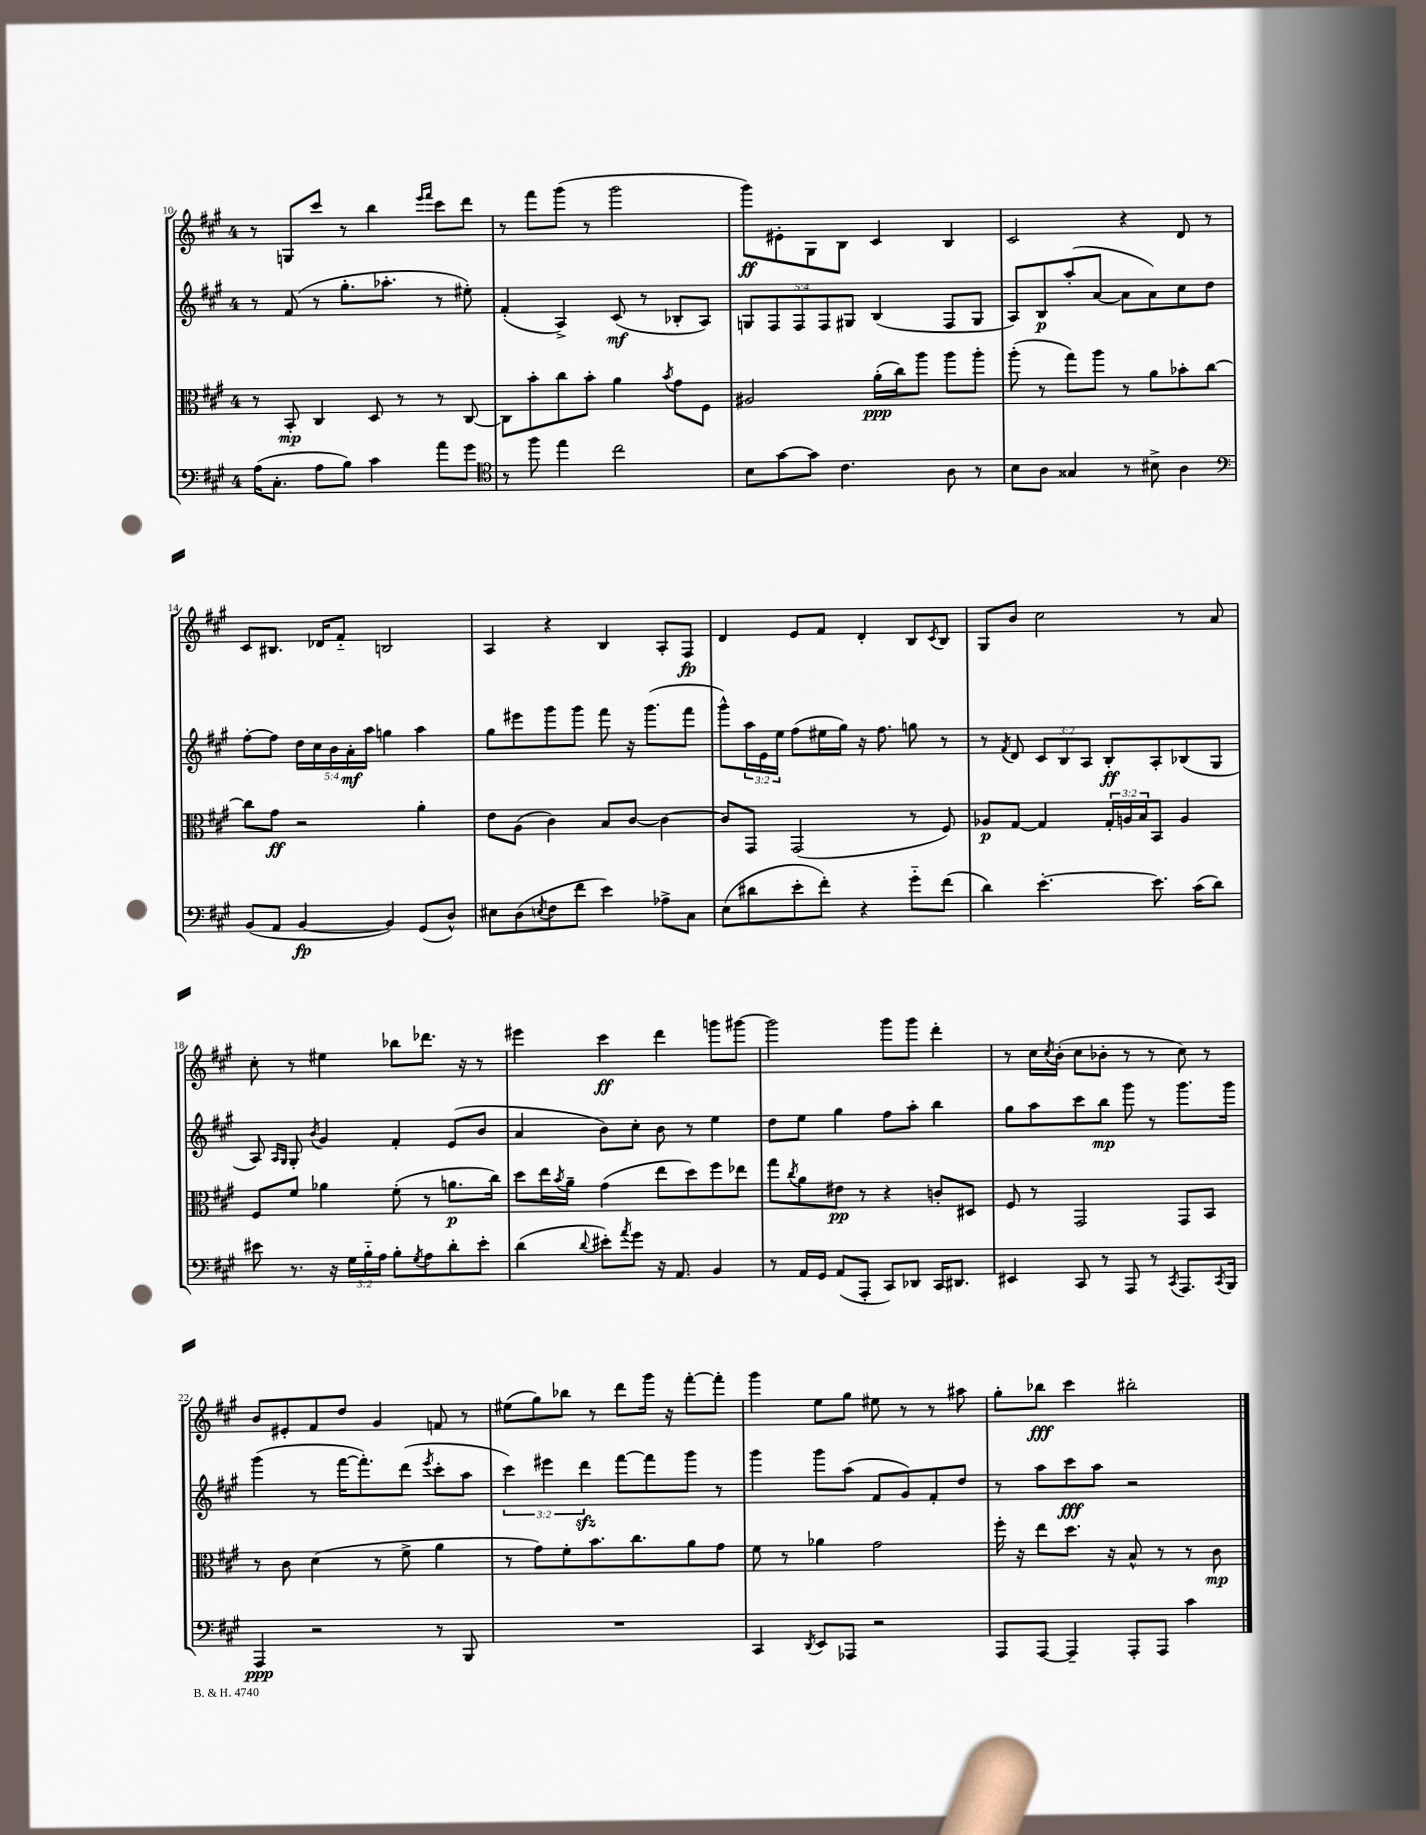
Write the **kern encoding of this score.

**kern	**dynam	**kern	**dynam	**kern	**dynam	**kern	**dynam
*part4	*part4	*part3	*part3	*part2	*part2	*part1	*part1
*staff4	*staff4	*staff3	*staff3	*staff2	*staff2	*staff1	*staff1
*clefF4	*	*clefC3	*	*clefG2	*	*clefG2	*
*k[f#c#g#]	*	*k[f#c#g#]	*	*k[f#c#g#]	*	*k[f#c#g#]	*
*M4/4	*	*M4/4	*	*M4/4	*	*M4/4	*
=10	=10	=10	=10	=10	=10	=10	=10
(16A\KL	.	8r	.	8r	.	8r	.
8.C#'\J	.	.	.	.	.	.	.
.	.	8BB'/	mp	(8f#/	.	8Gn/L	.
8A\L	.	4C#/	.	8r	.	8ccc#/J	.
8B\J)	.	.	.	8.gg#'\L	.	8r	.
4c#\	.	8D/	.	.	.	4bb\	.
.	.	.	.	8.aa-X'\J	.	.	.
.	.	8r	.	.	.	.	.
.	.	.	.	.	.	16qqeee/LL	.
.	.	.	.	.	.	16qqfff#/JJ	.
8a\L	.	8r	.	8r	.	8ccc#\L	.
8g#\J	.	[8C#/	.	8ee#X'\)	.	8ddd\J	.
=11	=11	=11	=11	=11	=11	=11	=11
*clefC4	*	*	*	*	*	*	*
8r	.	8C#\L]	.	(4f#'/	.	8r	.
8ff#\	.	8b'\	.	.	.	8fff#\L	.
4ee\	.	8cc#\	.	4A^/)	.	(8ggg#\J	.
.	.	8b'\J	.	.	.	8r	.
2cc#\	.	4a\	.	(8c#/	mf	2ggg#\	.
.	.	.	.	8r	.	.	.
.	.	8qb/	.	.	.	.	.
.	.	8g#\L	.	8B-X'/L	.	.	.
.	.	8F#\J	.	8A/J)	.	.	.
=12	=12	=12	=12	=12	=12	=12	=12
8B\L	.	2A#X/	.	10Gn/L	.	8ggg#\L)	ff
.	.	.	.	10F#/	.	.	.
[8g#\	.	.	.	.	.	8e#X'\	.
.	.	.	.	10F#/	.	.	.
8g#\J]	.	.	.	.	.	8G#\	.
.	.	.	.	10F#/	.	.	.
4.c#\	.	.	.	.	.	8B\J	.
.	.	.	.	10G#X/J	.	.	.
.	.	(16a'\LL	ppp	(4B/	.	4c#/	.
.	.	16cc#\J)	.	.	.	.	.
.	.	8aa\J	.	.	.	.	.
8A\	.	8aa\L	.	8F#/L	.	4B/	.
8r	.	8aa'\J	.	8G#/J	.	.	.
=13	=13	=13	=13	=13	=13	=13	=13
8B\L	.	(8aa'\	.	8A/L)	.	2c#/	.
8A\J	.	8r	.	8B/	p	.	.
4G##X/	.	8gg#\L)	.	(8aa'/	.	.	.
.	.	8aa\J	.	[8a/J	.	.	.
8r	.	8r	.	8a\L]	.	4r	.
8B#X^\	.	8a\L	.	8a\)	.	.	.
4A\	.	8b-X'\	.	8cc#\	.	8d/	.
.	.	[8cc#\J	.	8dd\J	.	8r	.
!!LO:LB:g=z
=14	=14	=14	=14	=14	=14	=14	=14
*clefF4	*	*	*	*	*	*	*
(8BB/L	.	8cc#\L]	.	[8ff#'\L	.	8c#/L	.
8AA/J	.	8g#\J	ff	8ff#\J]	.	8.B#X/J	.
[4BB/	fp	2r	.	20dd\LL	.	.	.
.	.	.	.	20cc#\	.	.	.
.	.	.	.	.	.	16d-X/KL	.
.	.	.	.	20b\	.	.	.
.	.	.	.	.	.	8f#/J	.
.	.	.	.	20a'\	mf	.	.
.	.	.	.	20aa\JJ	.	.	.
4BB/])	.	.	.	4ggn\	.	2Bn/	.
(8GG#/L	.	4a'\	.	4aa\	.	.	.
8D^^/J)	.	.	.	.	.	.	.
=15	=15	=15	=15	=15	=15	=15	=15
8E#X\L	.	8e\L	.	8gg#\L	.	4A/	.
(8D\	.	(8A\J	.	8eee#X\	.	.	.
8qEn/	.	.	.	.	.	.	.
8F#\	.	4c#\)	.	8ggg#\	.	4r	.
8f#\J	.	.	.	8ggg#\J	.	.	.
4e\)	.	8B/L	.	8fff#\	.	4B/	.
.	.	[8c#/J	.	16r	.	.	.
.	.	.	.	(8.ggg#\L	.	.	.
8A-X^\L	.	4c#\_	.	.	.	8A'/L	.
8C#\J	.	.	.	8fff#\J	.	8F#/J	fp
=16	=16	=16	=16	=16	=16	=16	=16
(8E\L	.	8c#/L]	.	8ggg#^^\L)	.	4d/	.
8d#X\	.	8GG#/J	.	24aa\L	.	.	.
.	.	.	.	24e\	.	.	.
.	.	.	.	24ee\JJ	.	.	.
8e'\	.	(2GG#/	.	(8ff#\L	.	8e/L	.
8f#'\J)	.	.	.	16ee#X\L	.	8f#/J	.
.	.	.	.	16gg#\JJ)	.	.	.
4r	.	.	.	16r	.	4d'/	.
.	.	.	.	8.ff#\	.	.	.
8g#\L	.	8r	.	8ggn\	.	8B/L	.
.	.	.	.	.	.	8qc#/	.
(8f#\J	.	8F#/)	.	8r	.	8B/J	.
=17	=17	=17	=17	=17	=17	=17	=17
4d\)	.	8A-X/L	p	8r	.	8G#/L	.
.	.	.	.	8qf#/	.	.	.
.	.	[8G#/J	.	8d/	.	8b/J	.
[4.e'\	.	4G#/]	.	12c#/L	.	2cc#\	.
.	.	.	.	12B/	.	.	.
.	.	.	.	12A/J	.	.	.
.	.	24G#'/LL	.	8B'/L	ff	.	.
.	.	24An/	.	.	.	.	.
.	.	24B/J	.	.	.	.	.
8.e\]	.	8BB/J	.	8A'/	.	.	.
.	.	4A/	.	(8B-X/	.	8r	.
(16c#\KL	.	.	.	.	.	.	.
8d\J)	.	.	.	8G#/J	.	8a/	.
!!LO:LB:g=z
=18	=18	=18	=18	=18	=18	=18	=18
8e#X\	.	8F#/L	.	8A/)	.	8cc#'\	.
.	.	.	.	16qqA/LL	.	.	.
.	.	.	.	16qqG#/JJ	.	.	.
8.r	.	8f#/J	.	8G#'/	.	8r	.
.	.	.	.	8qb/	.	.	.
.	.	4a-X\	.	4g#/	.	4ee#X\	.
16r	.	.	.	.	.	.	.
24G#\LL	.	.	.	.	.	.	.
24B\	.	.	.	.	.	.	.
24A\JJ	.	.	.	.	.	.	.
8B'\L	.	(8f#'\	.	4f#'/	.	8bb-X\L	.
8qG#/	.	.	.	.	.	.	.
8A\	.	8r	.	.	.	8.ddd-X\J	.
8d'\	.	8.an\L	p	(8e/L	.	.	.
.	.	.	.	.	.	16r	.
8e#'\J	.	.	.	8b/J	.	8r	.
.	.	16cc#\Jk)	.	.	.	.	.
=19	=19	=19	=19	=19	=19	=19	=19
(4d\	.	8dd\L	.	4a/	.	4eee#X\	.
.	.	16ee\L	.	.	.	.	.
.	.	8qb/	.	.	.	.	.
.	.	16a~\JJ	.	.	.	.	.
8qqd/	.	.	.	.	.	.	.
8e#X'\L)	.	(4g#\	.	8b\L)	.	4ccc#\	ff
8qa/	.	.	.	.	.	.	.
8g#\J	.	.	.	8cc#'\J	.	.	.
16r	.	8ee\L	.	8b\	.	4ddd\	.
8.AA/	.	.	.	.	.	.	.
.	.	8dd\)	.	8r	.	.	.
4BB/	.	8ff#\	.	4ee\	.	8gggn\L	.
.	.	8ee-X\J	.	.	.	[8ggg#X\J	.
=20	=20	=20	=20	=20	=20	=20	=20
8r	.	8gg#\L	.	8dd\L	.	2ggg#\]	.
.	.	8qcc#/	.	.	.	.	.
16AA/LL	.	8a\	.	8ee\J	.	.	.
16GG#/JJ	.	.	.	.	.	.	.
(8AA/L	.	8e#X\J	pp	4gg#\	.	.	.
8AAA'/J	.	8r	.	.	.	.	.
8CC#/L)	.	4r	.	8ff#\L	.	8ggg#\L	.
8DD-X/J	.	.	.	8aa'\J	.	8ggg#\J	.
16CC#/KL	.	8cn'/L	.	4bb\	.	4ddd'\	.
8.DD#X/J	.	.	.	.	.	.	.
.	.	8D#X/J	.	.	.	.	.
=21	=21	=21	=21	=21	=21	=21	=21
4EE#X/	.	8F#/	.	8gg#\L	.	8r	.
.	.	8r	.	8aa\	.	16cc#\LL	.
.	.	.	.	.	.	8qcc#/	.
.	.	.	.	.	.	(16b'\JJ	.
8CC#/	.	2GG#/	.	8ccc#\	.	8cc#\L	.
8r	.	.	.	8bb\J	mp	8b-X'\J	.
8AAA/	.	.	.	8ggg#\	.	8r	.
8r	.	.	.	8r	.	8r	.
8qCC#/	.	.	.	.	.	.	.
8.AAA/L	.	8GG#/L	.	8.ggg#\L	.	8cc#\)	.
.	.	8BB/J	.	.	.	8r	.
8qCC#/	.	.	.	.	.	.	.
16BBB/Jk	.	.	.	16ggg#\Jk	.	.	.
!!LO:LB:g=z
=22	=22	=22	=22	=22	=22	=22	=22
4AAA/	ppp	8r	.	(4ggg#\	.	8b/L	.
.	.	8c#\	.	.	.	8e#X'/	.
2r	.	(4d\	.	8r	.	8f#/	.
.	.	.	.	[16fff#\KL	.	8dd/J	.
.	.	.	.	8.fff#'\])	.	.	.
.	.	8r	.	.	.	4g#/	.
.	.	8f#^\	.	(8ddd\J	.	.	.
.	.	.	.	8qeee/	.	.	.
8r	.	4a\	.	8ccc#'\L	.	8fn/	.
8BBB/	.	.	.	8aa\J	.	8r	.
=23	=23	=23	=23	=23	=23	=23	=23
1r	.	8r	.	6ccc#\)	.	(8ee#X\L	.
.	.	8g#\L)	.	.	.	8gg#\)	.
.	.	.	.	6eee#X\	.	.	.
.	.	8f#'\	.	.	.	8bb-X\J	.
.	.	.	.	6dddzz\	.	.	.
.	.	8.b\	.	.	.	8r	.
.	.	.	.	[8fff#\L	.	8ddd\L	.
.	.	8.cc#\	.	.	.	.	.
.	.	.	.	8fff#\]	.	16ggg#\Jk	.
.	.	.	.	.	.	16r	.
.	.	8a\	.	8ggg#\J	.	[8fff#'\L	.
.	.	8g#\J	.	8r	.	8fff#'\J]	.
=24	=24	=24	=24	=24	=24	=24	=24
4CC#/	.	8f#\	.	4ggg#\	.	4ggg#\	.
.	.	8r	.	.	.	.	.
8qDD/	.	.	.	.	.	.	.
8EE/L	.	4a-X\	.	8ggg#\L	.	8ee\L	.
8AAA-X/J	.	.	.	(8aa\J	.	8gg#\J	.
2r	.	2g#\	.	8f#/L	.	8ee#X\	.
.	.	.	.	8g#/)	.	8r	.
.	.	.	.	8f#'/	.	8r	.
.	.	.	.	8dd/J	.	8aa#X\	.
=25	=25	=25	=25	=25	=25	=25	=25
8AAA/L	.	16ff#'\	.	8r	.	8gg#'\L	.
.	.	16r	.	.	.	.	.
[8AAA/J	.	8ee\L	.	8aa\L	.	8bb-X\J	fff
4AAA~/]	.	8.dd\J	.	8ccc#\	fff	4ccc#\	.
.	.	.	.	8aa\J	.	.	.
.	.	16r	.	.	.	.	.
8AAA'/L	.	8B^^/	.	2r	.	2bb#X'\	.
8AAA/J	.	8r	.	.	.	.	.
4c#\	.	8r	.	.	.	.	.
.	.	8c#\	mp	.	.	.	.
==	==	==	==	==	==	==	==
*-	*-	*-	*-	*-	*-	*-	*-
